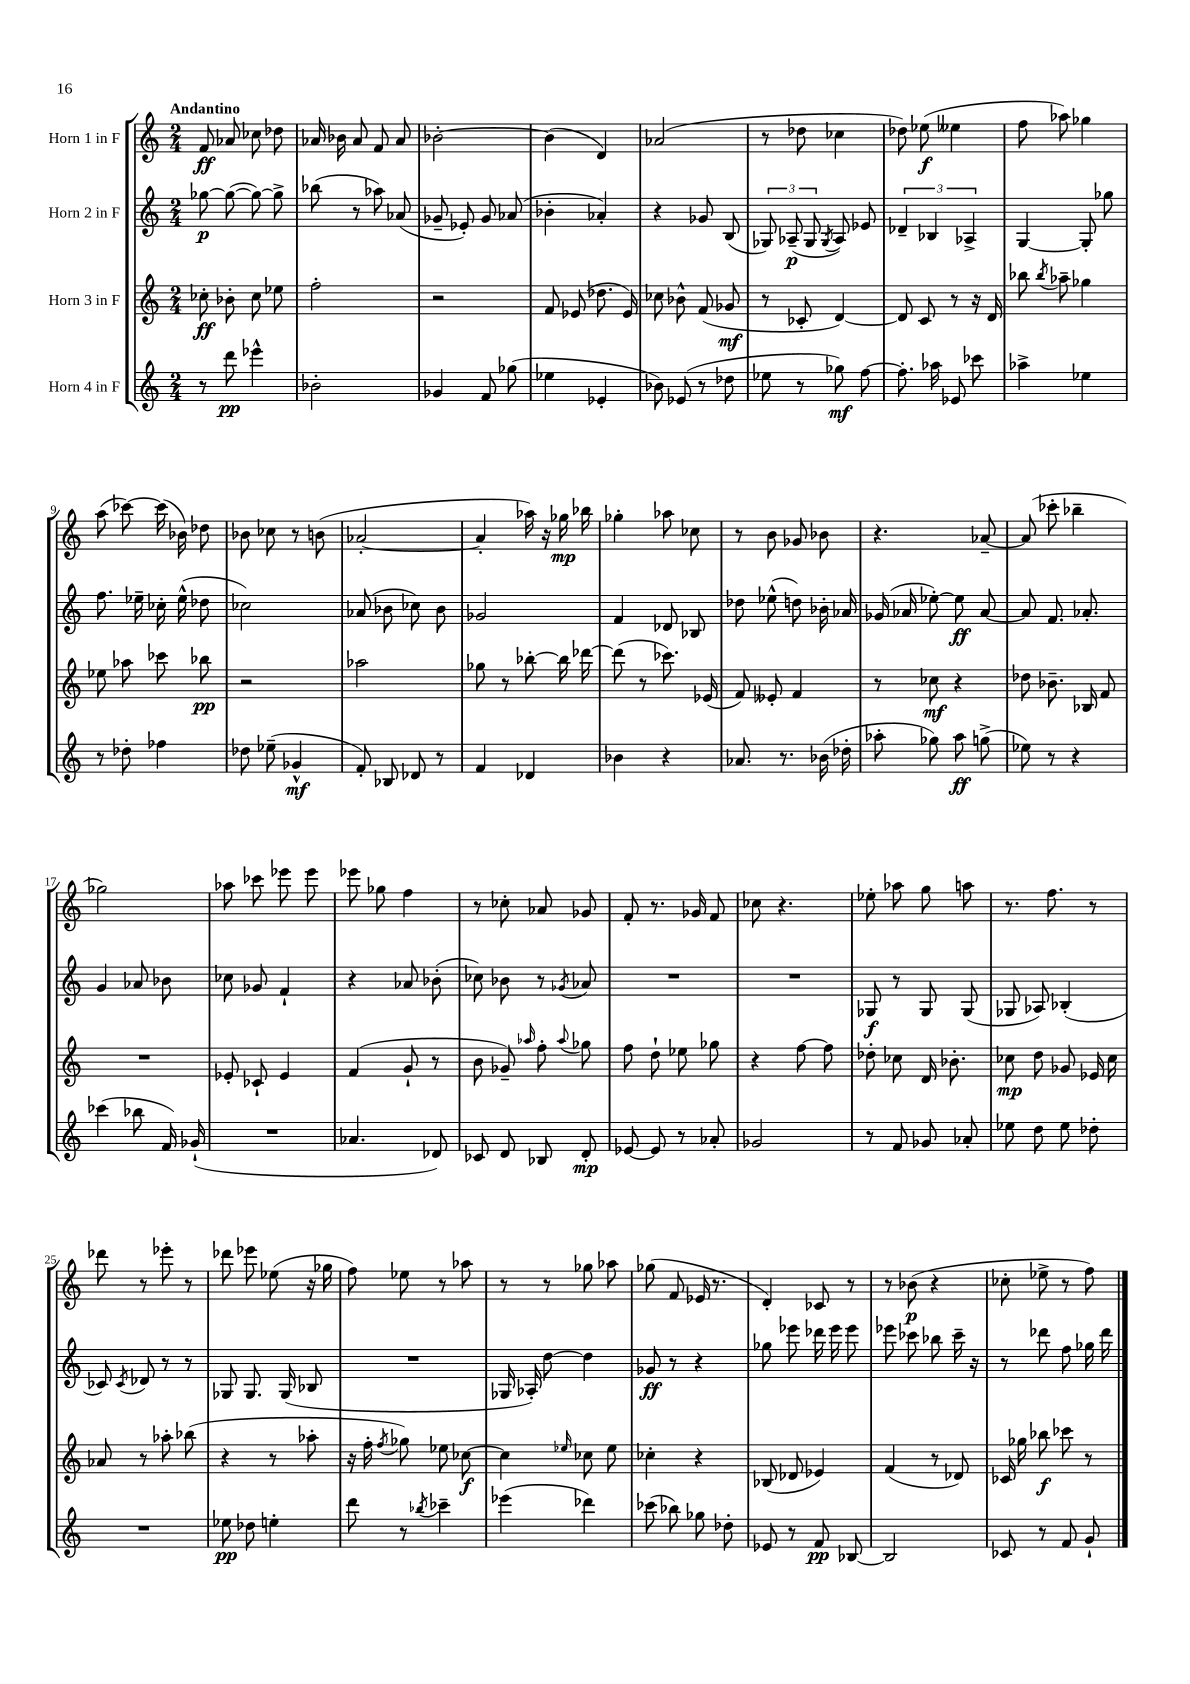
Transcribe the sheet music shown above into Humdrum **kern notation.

**kern	**kern	**kern	**kern
*staff4	*staff3	*staff2	*staff1
*clefG2	*clefG2	*clefG2	*clefG2
*k[]	*k[]	*k[]	*k[]
*M2/4	*M2/4	*M2/4	*M2/4
8r	8cc-'\	[8gg-\	8f/
8ddd\	8b-'\	(8gg-\_	8a-/
4eee-^^\	8cc-\	8gg-\_)	8cc-\
.	8ee-\	8gg-^\]	8dd-\
=	=	=	=
2b-'\	2ff'\	(8bb-\	16a-/
.	.	.	16b-\
.	.	8r	8a-/
.	.	8aa-\)	8f/
.	.	(8a-/	8a-/
=	=	=	=
4g-/	2r	8g-~/	[2b-'\
.	.	8e-'/)	.
8f/	.	8g-/	.
(8gg-\	.	(8a-/	.
=	=	=	=
4ee-\	8f/	4b-'\	(4b-\]
.	(8e-/	.	.
4e-'/	8.dd-\	4a-'/)	4d/)
.	16e-/)	.	.
=	=	=	=
8b-\)	8cc-\	4r	(2a-/
(8e-/	8b-^^\	.	.
8r	(8f/	8g-/	.
8dd-\	8g-/	(8B/	.
=	=	=	=
8ee-\	8r	12G-/)	8r
.	.	(12A-~/	.
8r	8c-'/	.	8dd-\
.	.	12G-/	.
.	.	8qG-/	.
8gg-\)	[4d/)	8A-/)	4cc-\
[8ff\	.	8e-/	.
=	=	=	=
8.ff'\]	8d/]	6d-~/	8dd-\)
.	8c/	.	(8ee-\
.	.	6B-/	.
16aa-\	.	.	.
8e-/	8r	.	4ee--\
.	.	6A-^/	.
8ccc-\	16r	.	.
.	16d/	.	.
=	=	=	=
4aa-^\	8bb-\	[4G/	8ff\
.	8qbb-/	.	.
.	8aa-~\	.	8aa-\)
4ee-\	4gg-\	8G'/]	4gg-\
.	.	8gg-\	.
=	=	=	=
8r	8ee-\	8.ff\	(8aa\
8dd-'\	8aa-\	.	[8ccc-\)
.	.	16ee-~\	.
4ff-\	8ccc-\	16cc-'\	(16ccc-\]
.	.	(16ee-^^\	16b-\)
.	8bb-\	8dd-\	8dd-\
=	=	=	=
8dd-\	2r	2cc-\)	8b-\
(8ee-~\	.	.	8cc-\
4g-^^/	.	.	8r
.	.	.	(8b\
=	=	=	=
8f'/)	2aa-\	(8a-/	[2a-'/
8B-/	.	8b-\	.
8d-/	.	8cc-\)	.
8r	.	8b-\	.
=	=	=	=
4f/	8gg-\	2g-/	4a-'/]
.	8r	.	.
4d-/	[8bb-'\	.	16aa-\)
.	.	.	16r
.	16bb-\]	.	16gg-\
.	[16ddd-\	.	16bb-\
=	=	=	=
4b-\	(8ddd-\]	4f/	4gg-'\
.	8r	.	.
4r	8.ccc-\)	8d-/	8aa-\
.	.	8B-/	8cc-\
.	(16e-/	.	.
=	=	=	=
8.a-/	8f/)	8dd-\	8r
.	8e--'/	(8ee-^^\	8b\
8.r	.	.	.
.	4f/	8dd\)	8g-/
(16b-\	.	16b-'\	8b-\
16dd-'\	.	16a-/	.
=	=	=	=
8aa-'\	8r	(16g-/	4.r
.	.	16a-/	.
8gg-\)	8cc-\	[8ee-'\)	.
8aa-\	4r	8ee-\]	.
(8gg^\	.	[8a-/	[8a-~/
=	=	=	=
8ee-\)	8dd-\	8a-/]	(8a-/]
8r	8.b-~\	8.f/	8ccc-'\
4r	.	.	4bb-~\
.	16B-/	8.a-'/	.
.	8f/	.	.
=	=	=	=
(4ccc-\	2r	4g/	2gg-\)
8bb-\	.	8a-/	.
16f/)	.	8b-\	.
(16g-`/	.	.	.
=	=	=	=
2r	8e-'/	8cc-\	8aa-\
.	8c-`/	8g-/	8ccc-\
.	4e-/	4f`/	8eee-\
.	.	.	8eee-\
=	=	=	=
4.a-/	(4f/	4r	8eee-\
.	.	.	8gg-\
.	8g`/	8a-/	4ff\
8d-/)	8r	(8b-'\	.
=	=	=	=
8c-/	8b\	8cc-\)	8r
8d/	8g-~/)	8b-\	8cc-'\
.	16qqaa-/	.	.
8B-/	8ff'\	8r	8a-/
.	8qqaa-/	8qg-/	.
8d'/	8gg-\	8a-/	8g-/
=	=	=	=
[8e-/	8ff\	2r	8f'/
8e-/]	8dd`\	.	8.r
8r	8ee-\	.	.
.	.	.	16g-/
8a-'/	8gg-\	.	8f/
=	=	=	=
2g-/	4r	2r	8cc-\
.	.	.	4.r
.	[8ff\	.	.
.	8ff\]	.	.
=	=	=	=
8r	8dd-'\	8G-/	8ee-'\
8f/	8cc-\	8r	8aa-\
8g-/	16d/	8G-/	8gg\
.	8.b-'\	.	.
8a-'/	.	(8G-/	8aa\
=	=	=	=
8ee-\	8cc-\	8G-/	8.r
8dd\	8dd\	8A-/)	.
.	.	.	8.ff\
8ee-\	8g-/	(4B-'/	.
8dd-'\	16e-/	.	8r
.	16cc-\	.	.
=	=	=	=
2r	8a-/	8c-/)	8ddd-\
.	.	8qc-/	.
.	8r	8d-/	8r
.	8aa-'\	8r	8eee-'\
.	(8bb-\	8r	8r
=	=	=	=
8ee-\	4r	8G-/	8ddd-\
8dd-\	.	8.G-/	8eee-\
4ee'\	8r	.	(8ee-\
.	.	(16G-/	.
.	8aa-'\	8B-/	16r
.	.	.	16gg-\
=	=	=	=
8ddd\	16r	2r	8ff\)
.	16ff'\	.	.
.	8qff/	.	.
8r	8gg-\)	.	8ee-\
8qbb-/	.	.	.
4ccc-~\	8ee-\	.	8r
.	[8cc-\	.	8aa-\
=	=	=	=
(4eee-\	4cc-\]	16G-/	8r
.	.	16A-'/)	.
.	.	[8dd\	8r
.	16qqee-/	.	.
4ddd-\)	8cc-\	4dd\]	8gg-\
.	8ee-\	.	8aa-\
=	=	=	=
(8ccc-\	4cc-'\	8g-/	(8gg-\
8bb-\)	.	8r	8f/
8gg-\	4r	4r	16e-/
.	.	.	8.r
8dd-'\	.	.	.
=	=	=	=
8e-/	(8B-/	8gg-\	4d'/)
8r	8d-/	8eee-\	.
8f/	4e-/)	16ddd-\	8c-/
.	.	16eee-\	.
[8B-/	.	8eee-\	8r
=	=	=	=
2B-/]	(4f/	8eee-\	8r
.	.	8ccc-\	(8b-\
.	8r	8bb-\	4r
.	8d-/)	16ccc-~\	.
.	.	16r	.
=	=	=	=
8c-/	16c-/	8r	8cc-'\
.	16gg-\	.	.
8r	8bb-\	8ddd-\	8ee-^\
8f/	8ccc-\	8ff\	8r
8g`/	8r	16gg-\	8ff\)
.	.	16ddd-\	.
==	==	==	==
*-	*-	*-	*-
